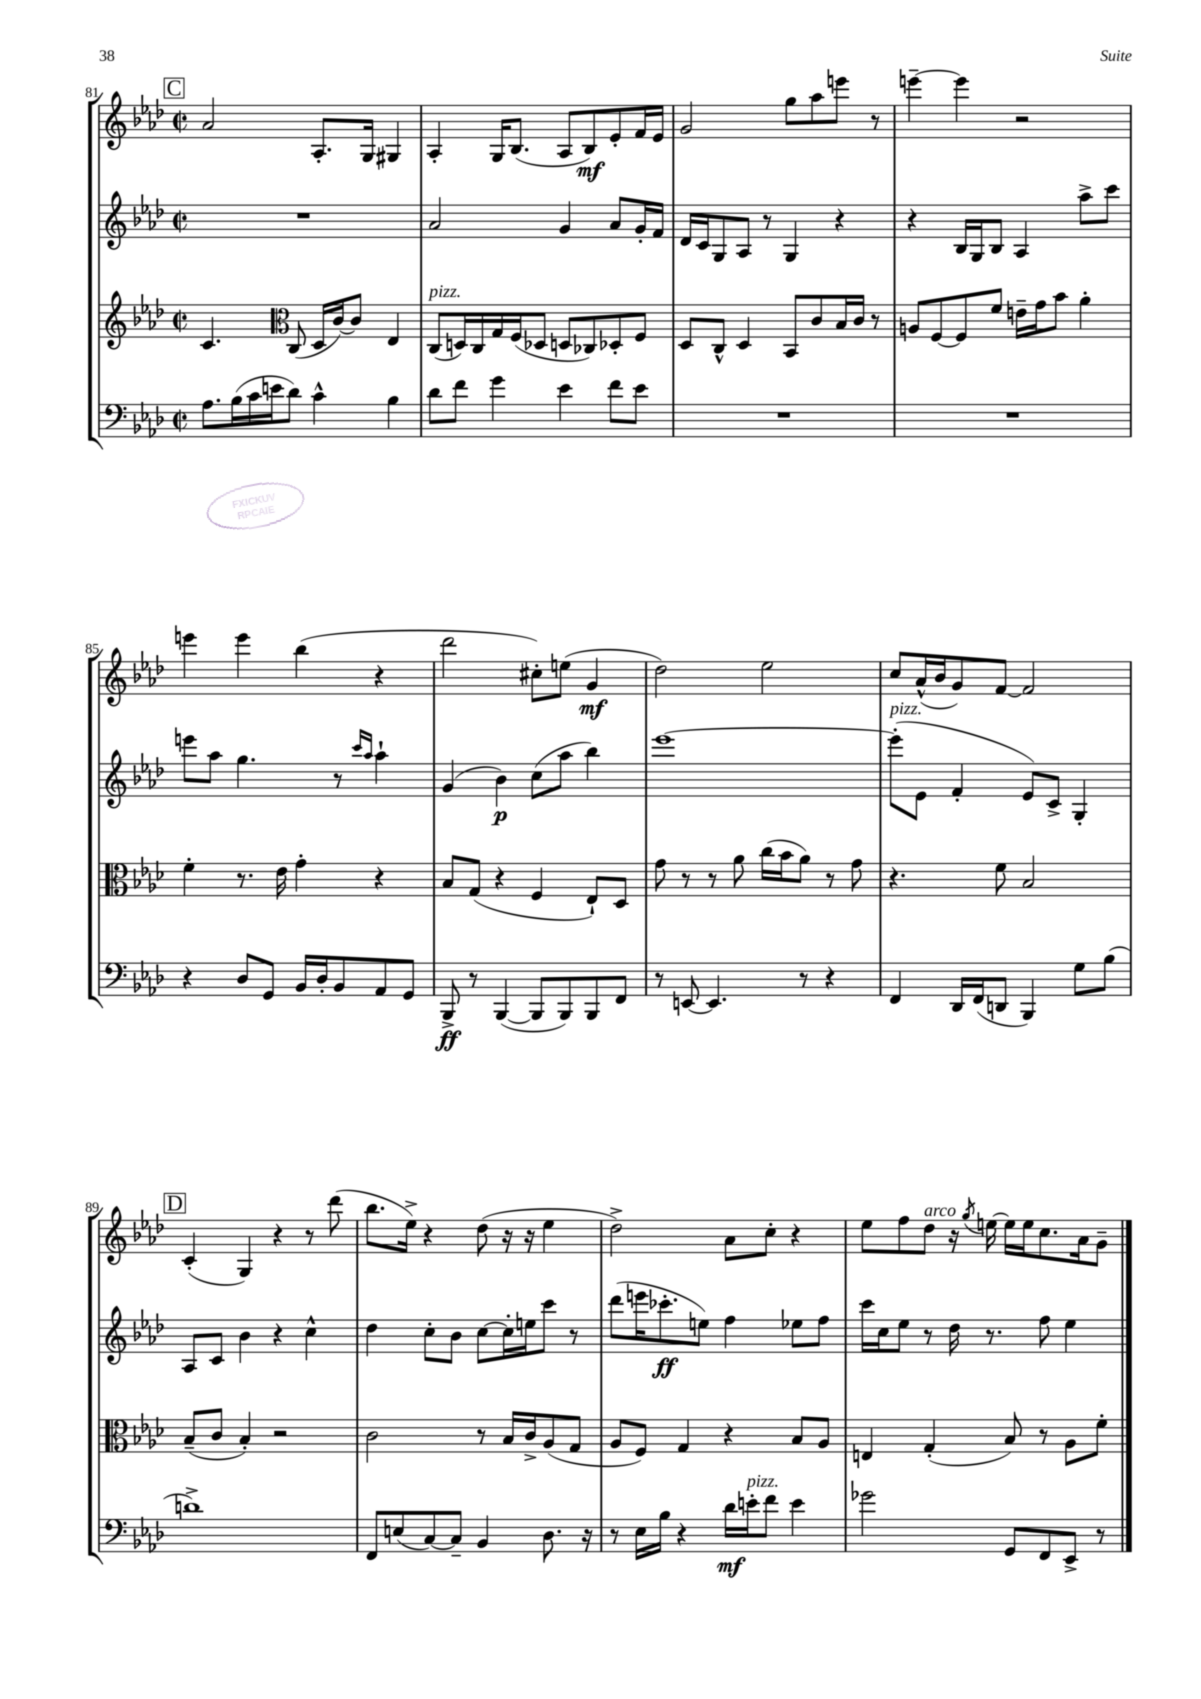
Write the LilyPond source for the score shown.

<<
\new StaffGroup <<
\new Staff = "s0" {
    \clef treble \key aes \major \defaultTimeSignature \time 2/2
    \mark \markup { \box "C" } aes'2 aes8.-. g16 gis4 |
    aes4-. g16 bes8.( aes8 bes8\mf) ees'8-. f'16 ees'16 |
    g'2 g''8 aes''8 e'''8 r8 |
    e'''4~-- e'''4 r2 |
    e'''4 e'''4 bes''4( r4 |
    des'''2 cis''8-.) e''8( g'4\mf |
    des''2) ees''2 |
    c''8 aes'16-^( bes'16 g'8) f'8~ f'2 |
    \mark \markup { \box "D" } c'4-.( g4) r4 r8 des'''8( |
    bes''8. ees''16->) r4 des''8( r16 r16 ees''4 |
    des''2->) aes'8 c''8-. r4 |
    ees''8 f''8 des''8^\markup { \italic "arco" } r16 \acciaccatura { g''8 } e''16~ e''16 e''16 c''8. aes'16 g'8-- \bar "|." |
}
\new Staff = "s1" {
    \clef treble \key aes \major \defaultTimeSignature \time 2/2
    \mark \markup { \box "C" } R1 |
    aes'2 g'4 aes'8 g'16-. f'16 |
    des'16 c'16 g8 aes8 r8 g4 r4 |
    r4 bes16 g16 bes8 aes4 aes''8-> c'''8 |
    e'''8 aes''8 g''4. r8 \grace { c'''16 aes''16 } aes''4-! |
    g'4( bes'4\p) c''8( aes''8 bes''4) |
    ees'''1~ |
    ees'''8-.^\markup { \italic "pizz." }( ees'8 f'4-. ees'8) c'8-> g4-. |
    \mark \markup { \box "D" } aes8 c'8 bes'4 r4 c''4-^ |
    des''4 c''8-. bes'8 c''8~ c''16-. e''16 c'''8 r8 |
    des'''8( e'''16 ces'''8.-.\ff e''8) f''4 ees''8 f''8 |
    c'''16 c''16 ees''8 r8 des''16 r8. f''8 ees''4 \bar "|." |
}
\new Staff = "s2" {
    \clef treble \key aes \major \defaultTimeSignature \time 2/2
    \mark \markup { \box "C" } c'4. \clef alto c8( des16 c'16~) c'8 ees4 |
    c8^\markup { \italic "pizz." }( d16) c16 g16 f16( des8 d8 ces8) des8-. f8 |
    des8 c8-^ des4 bes,8 c'8 bes16 c'16 r8 |
    a8 f8~ f8 f'8 e'16-- g'16 bes'8 aes'4-. |
    f'4-. r8. ees'16 g'4-. r4 |
    bes8 g8( r4 f4 ees8-!) des8 |
    g'8 r8 r8 aes'8 c''16( bes'16 aes'8) r8 g'8 |
    r4. f'8 bes2 |
    \mark \markup { \box "D" } bes8--( c'8 bes4-.) r2 |
    c'2 r8 bes16 c'16-> aes8( g8 |
    aes8 f8) g4 r4 bes8 aes8 |
    e4 g4-.( bes8) r8 aes8 f'8-. \bar "|." |
}
\new Staff = "s3" {
    \clef bass \key aes \major \defaultTimeSignature \time 2/2
    \mark \markup { \box "C" } aes8. bes16( c'16 e'16 des'8) c'4-^ bes4 |
    des'8 f'8 g'4 ees'4 f'8 ees'8 |
    R1 |
    R1 |
    r4 des8 g,8 bes,16 des16-. bes,8 aes,8 g,8 |
    bes,,8->\ff r8 bes,,4~( bes,,8 bes,,8) bes,,8 f,8 |
    r8 e,8~ e,4. r8 r4 |
    f,4 des,16 f,16( d,8 bes,,4) g8 bes8( |
    \mark \markup { \box "D" } d'1->) |
    f,8 e8( c8~) c8-- bes,4 des8. r16 |
    r8 ees16 bes16 r4 des'16\mf e'16-.^\markup { \italic "pizz." } f'8 e'4 |
    ges'2 g,8 f,8 ees,8-> r8 \bar "|." |
}
>>
>>
\layout { \context { \Score currentBarNumber = #81 } }
